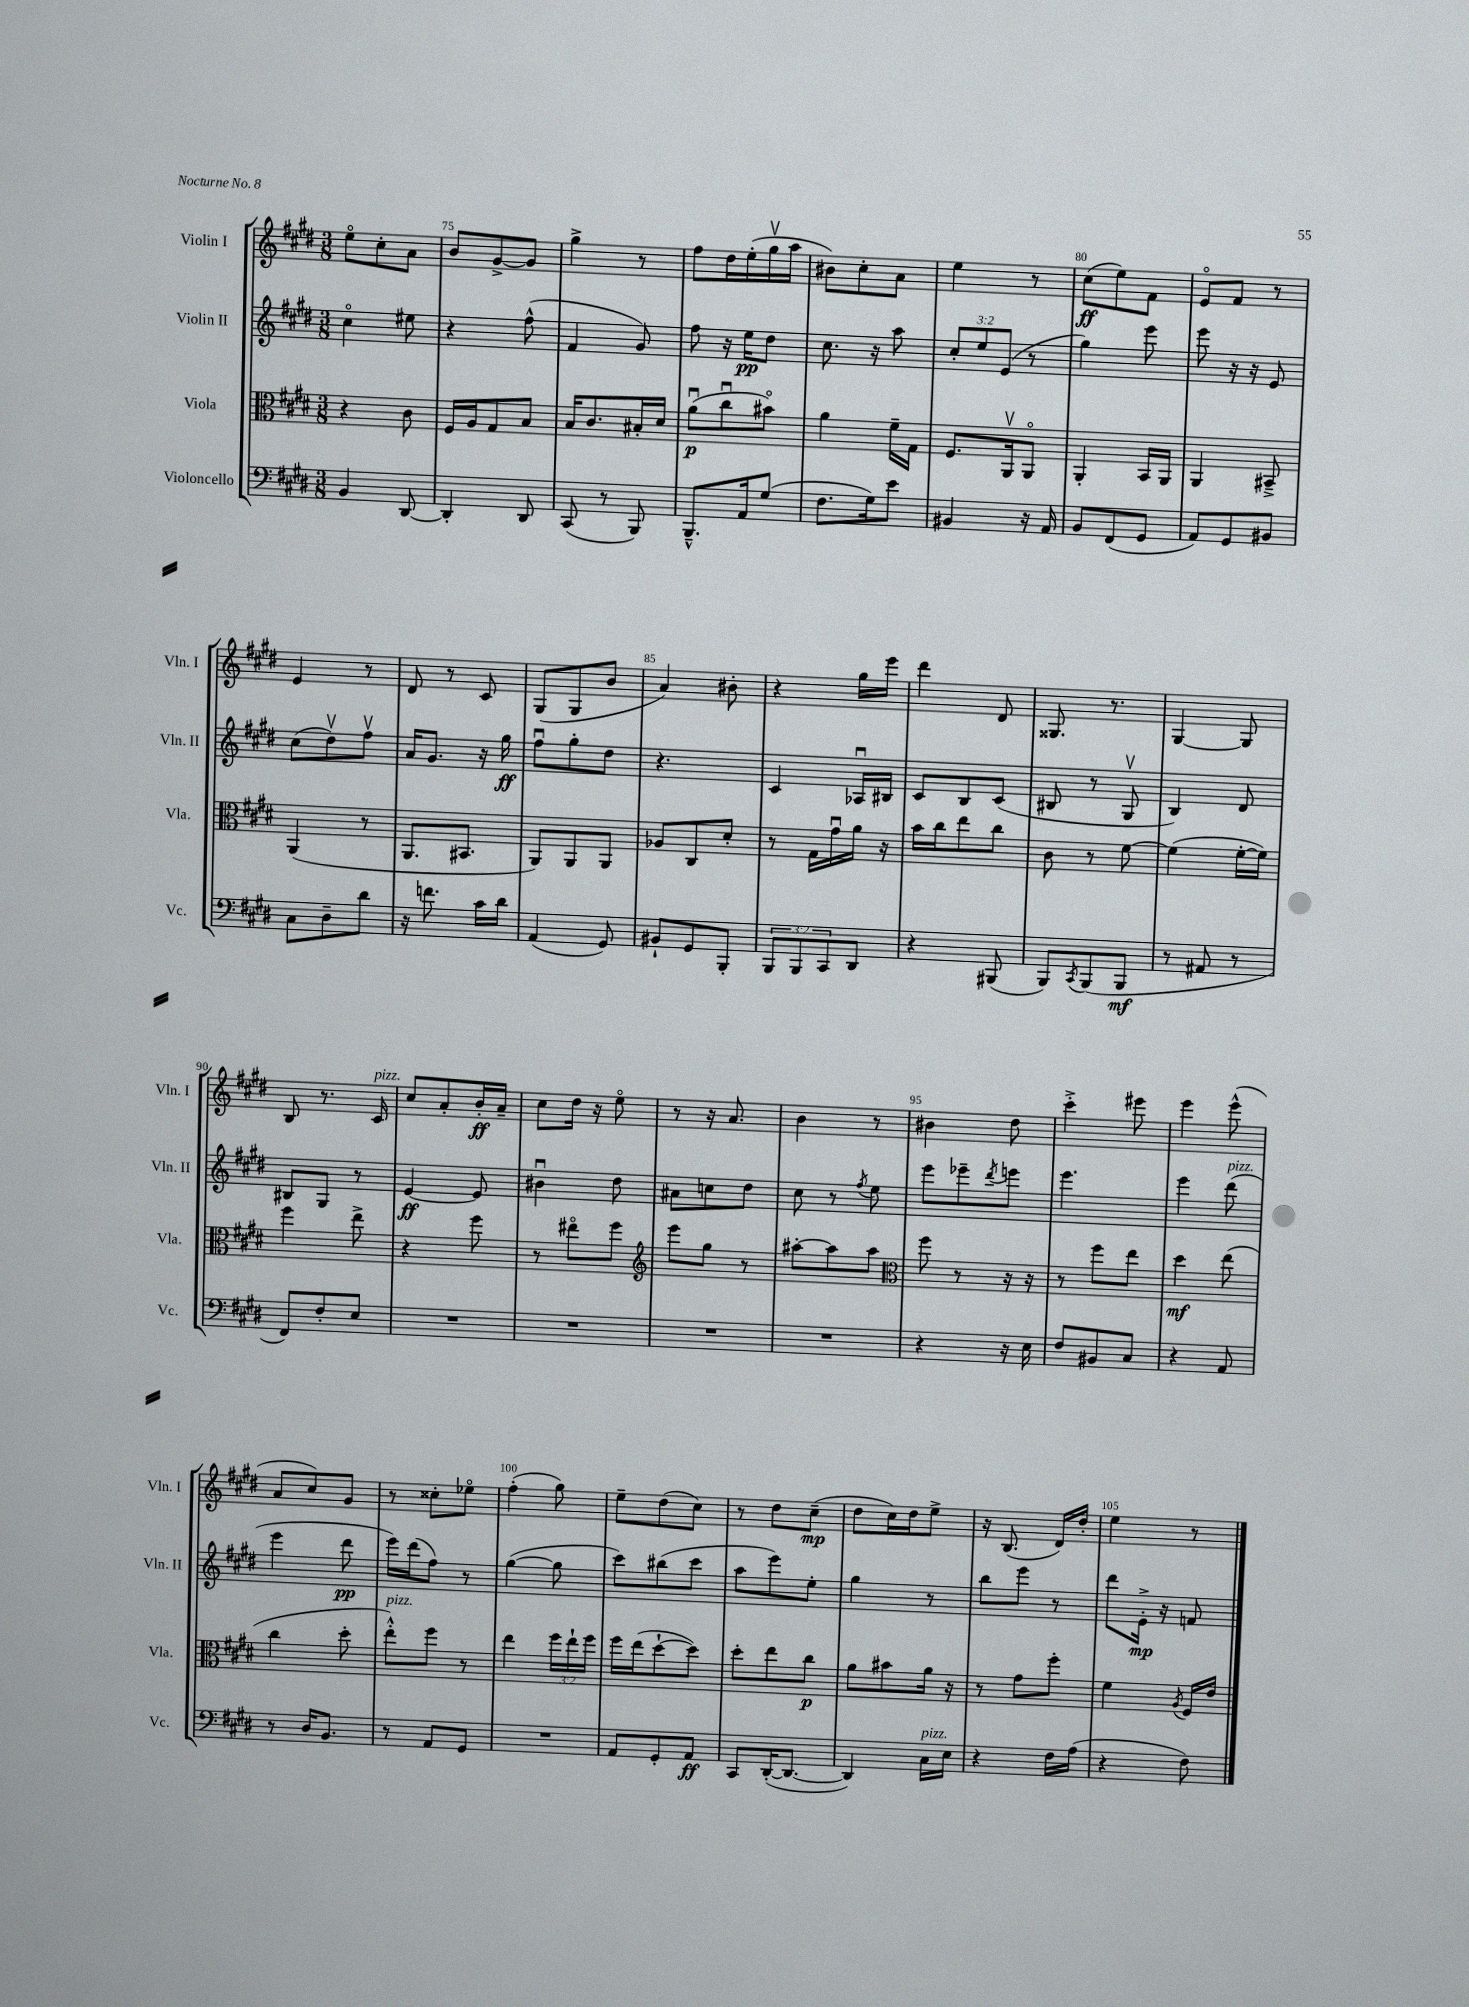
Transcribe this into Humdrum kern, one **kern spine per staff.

**kern	**kern	**kern	**kern
*staff4	*staff3	*staff2	*staff1
*clefF4	*clefC3	*clefG2	*clefG2
*k[f#c#g#d#]	*k[f#c#g#d#]	*k[f#c#g#d#]	*k[f#c#g#d#]
*M3/8	*M3/8	*M3/8	*M3/8
4BB/	4r	4cc#o\	8eeo\L
.	.	.	8cc#'\
[8DD#/	8c#\	8ee#\	8a\J
=	=	=	=
4DD#'/]	16F#/LL	4r	8b/L
.	16A/J	.	.
.	8G#/	.	[8g#^/
8DD#/	8B/J	(8ff#^^\	8g#/]J
=	=	=	=
(8CC#/	16B/LK	4f#/	4gg#^\
.	8.c#/	.	.
8r	.	.	.
8BBB/)	16B#'/L	8g#/)	8r
.	16d#/JJ	.	.
=	=	=	=
8.BBB~^^/L	(8au\L	8ff#\	8ff#\L
.	8cc#u\	16r	16dd#\L
16AA/k	.	16ee\LK	(16ee'\
(8G#/J	8b#o\J)	8dd#\J	16gg#v\
.	.	.	16aa\JJ
=	=	=	=
8.F#\L	4a\	8.cc#\	8b#\L)
.	.	.	8cc#'\
16G#\k)	.	16r	.
8e\J	16f#~\LL	8aa\	8a\J
.	16G#\JJ	.	.
=	=	=	=
4BB#/	8.F#/L	12cc#'/L	4ee\
.	.	12ee/	.
.	.	(12e/J	.
.	16AAv/k	.	.
16r	8AAo/J	8r	8r
16AA/	.	.	.
=	=	=	=
8BB/L	4AA'/	4gg#\)	(8cc#\L
(8FF#/	.	.	8ee\)
8GG#/J	16BB/LL	8eee\	8f#\J
.	16AA/JJ	.	.
=	=	=	=
8AA/L)	4AA/	8eee\	8eo/L
8GG#/	.	16r	8f#/J
.	.	16r	.
8BB#/J	8BB#~^/	8e/	8r
=	=	=	=
8C#\L	(4AA/	(8cc#\L	4e/
8D#~\	.	8dd#v\)	.
8d#\J	8r	8ff#v\J	8r
=	=	=	=
16r	8.AA/L	16a/LK	8d#/
8.f\	.	8.g#/J	.
.	.	.	8r
.	8.BB#/J	.	.
16c#\LL	.	16r	8c#/
16d#\JJ	.	16gg#\	.
=	=	=	=
(4AA/	8AA/L)	8ff#u\L	(8G#/L
.	8AA/	8gg#'\	8G#/
8GG#/)	8AA/J	8dd#\J	8b/J
=	=	=	=
8BB#`/L	8A-/L	4.r	4a/)
8GG#/	8C#/	.	.
8BBB'/J	8d#'/J	.	8b#'\
=	=	=	=
12BBB/L	8r	4c#/	4r
12BBB/	.	.	.
.	16G#\LL	.	.
12CC#/	.	.	.
.	16g#u\	.	.
8DD#/J	16a\JJ	16A-u/LL	16gg#\LL
.	16r	16B#/JJ	16eee\JJ
=	=	=	=
4r	16b\LL	8c#/L	4ddd#\
.	16cc#\J	.	.
.	8ee\	8B/	.
(8BBB#/	8cc#\J	(8c#/J	8d#/
=	=	=	=
8BBB/L)	8c#\	8B#/	8.G##/
8qCC#/	.	.	.
(8BBB/	8r	8r	.
.	.	.	8.r
8BBB/J	[8f#\	8G#v/	.
=	=	=	=
8r	(4f#\]	4B/)	[4G#/
8AA#/	.	.	.
8r	[16f#'\LL	8d#/	8G#/]
.	16f#\]JJ)	.	.
=	=	=	=
8FF#/L)	4ff#\	8B#/L	8B/
8F#'/	.	8G#/J	8.r
8E/J	8ee^\	8r	.
.	.	.	16c#/
=	=	=	=
4.r	4r	[4e/	8cc#/L
.	.	.	8a'/
.	8ff#\	8e/]	16b'/L
.	.	.	16a~/JJ
=	=	=	=
4.r	8r	4b#u\	8cc#\L
.	8ee#o\L	.	16dd#\Jk
.	.	.	16r
.	8ff#\J	8dd#\	8eeo\
=	=	=	=
*	*clefG2	*	*
4.r	8eee\L	8a#\L	8r
.	8gg#\J	8cc\	16r
.	.	.	8.a/
.	8r	8dd#\J	.
=	=	=	=
4.r	[8aa#'\L	8cc#\	4b\
.	8aa#\]	8r	.
.	.	8qff#/	.
.	8aa#\J	8ee\	8r
=	=	=	=
*	*clefC3	*	*
4r	8ff#\	8eee\L	4b#\
.	8r	8eee-~\	.
.	.	8qddd#/	.
16r	16r	8eee\J	8dd#\
16E\	16r	.	.
=	=	=	=
8F#/L	8r	4.eee\	4ccc#'^\
8BB#/	8ff#\L	.	.
8C#/J	8ee\J	.	8eee#\
=	=	=	=
4r	4dd#\	4eee\	4eee\
8AA/	(8ee\	(8ddd#\	(8eee^^\
=	=	=	=
8r	4cc#\	4eee\	8a/L
16D#/LK	.	.	8cc#/)
8.BB/J	.	.	.
.	8dd#'\	8ddd#\	8g#/J
=	=	=	=
8r	8ee'^^\L)	16eee\LL)	8r
.	.	(16ddd#\J	.
8AA/L	8ff#\J	8ff#\J)	8cc##'\L
8GG#/J	8r	8r	8ee-o\J
=	=	=	=
4.r	4ee\	([4gg#\	(4ff#'\
.	24ff#\LL	8gg#\]	8gg#\)
.	24ee`\	.	.
.	24ff#\JJ	.	.
=	=	=	=
8AA/L	16ff#\LL	8ccc#\L)	8ee~\L
.	(16ee\J	.	.
8GG#'/	[8dd#`\	(8bb#\	(8dd#\
8AA/J	8dd#\]J)	8ccc#\J	8cc#\J)
=	=	=	=
8CC#/L	8dd#'\L	8aa\L	8r
([16DD#'/K	8ee\	8eee\)	8dd#\L
8.DD#/_J	.	.	.
.	8cc#\J	8ee'\J	(8cc#~\J
=	=	=	=
4DD#/])	8a\L	4gg#\	8dd#\L
.	8b#\	.	16cc#\L)
.	.	.	16dd#\J
16C#\LL	16a\Jk	8r	8ee^\J
16E\JJ	16r	.	.
=	=	=	=
4r	8r	8bb\L	16r
.	.	.	(8.B/
.	8g#\L	8eee\J	.
16F#\LL	8ff#'\J	8r	16d#/LL)
(16A\JJ	.	.	16dd#'/JJ
=	=	=	=
4r	4f#\	8ddd#\L	4ee\
.	.	16e'^\Jk	.
.	.	16r	.
.	8qA/	.	.
8F#\)	16F#/LL	8f/	8r
.	16e/JJ	.	.
==	==	==	==
*-	*-	*-	*-
